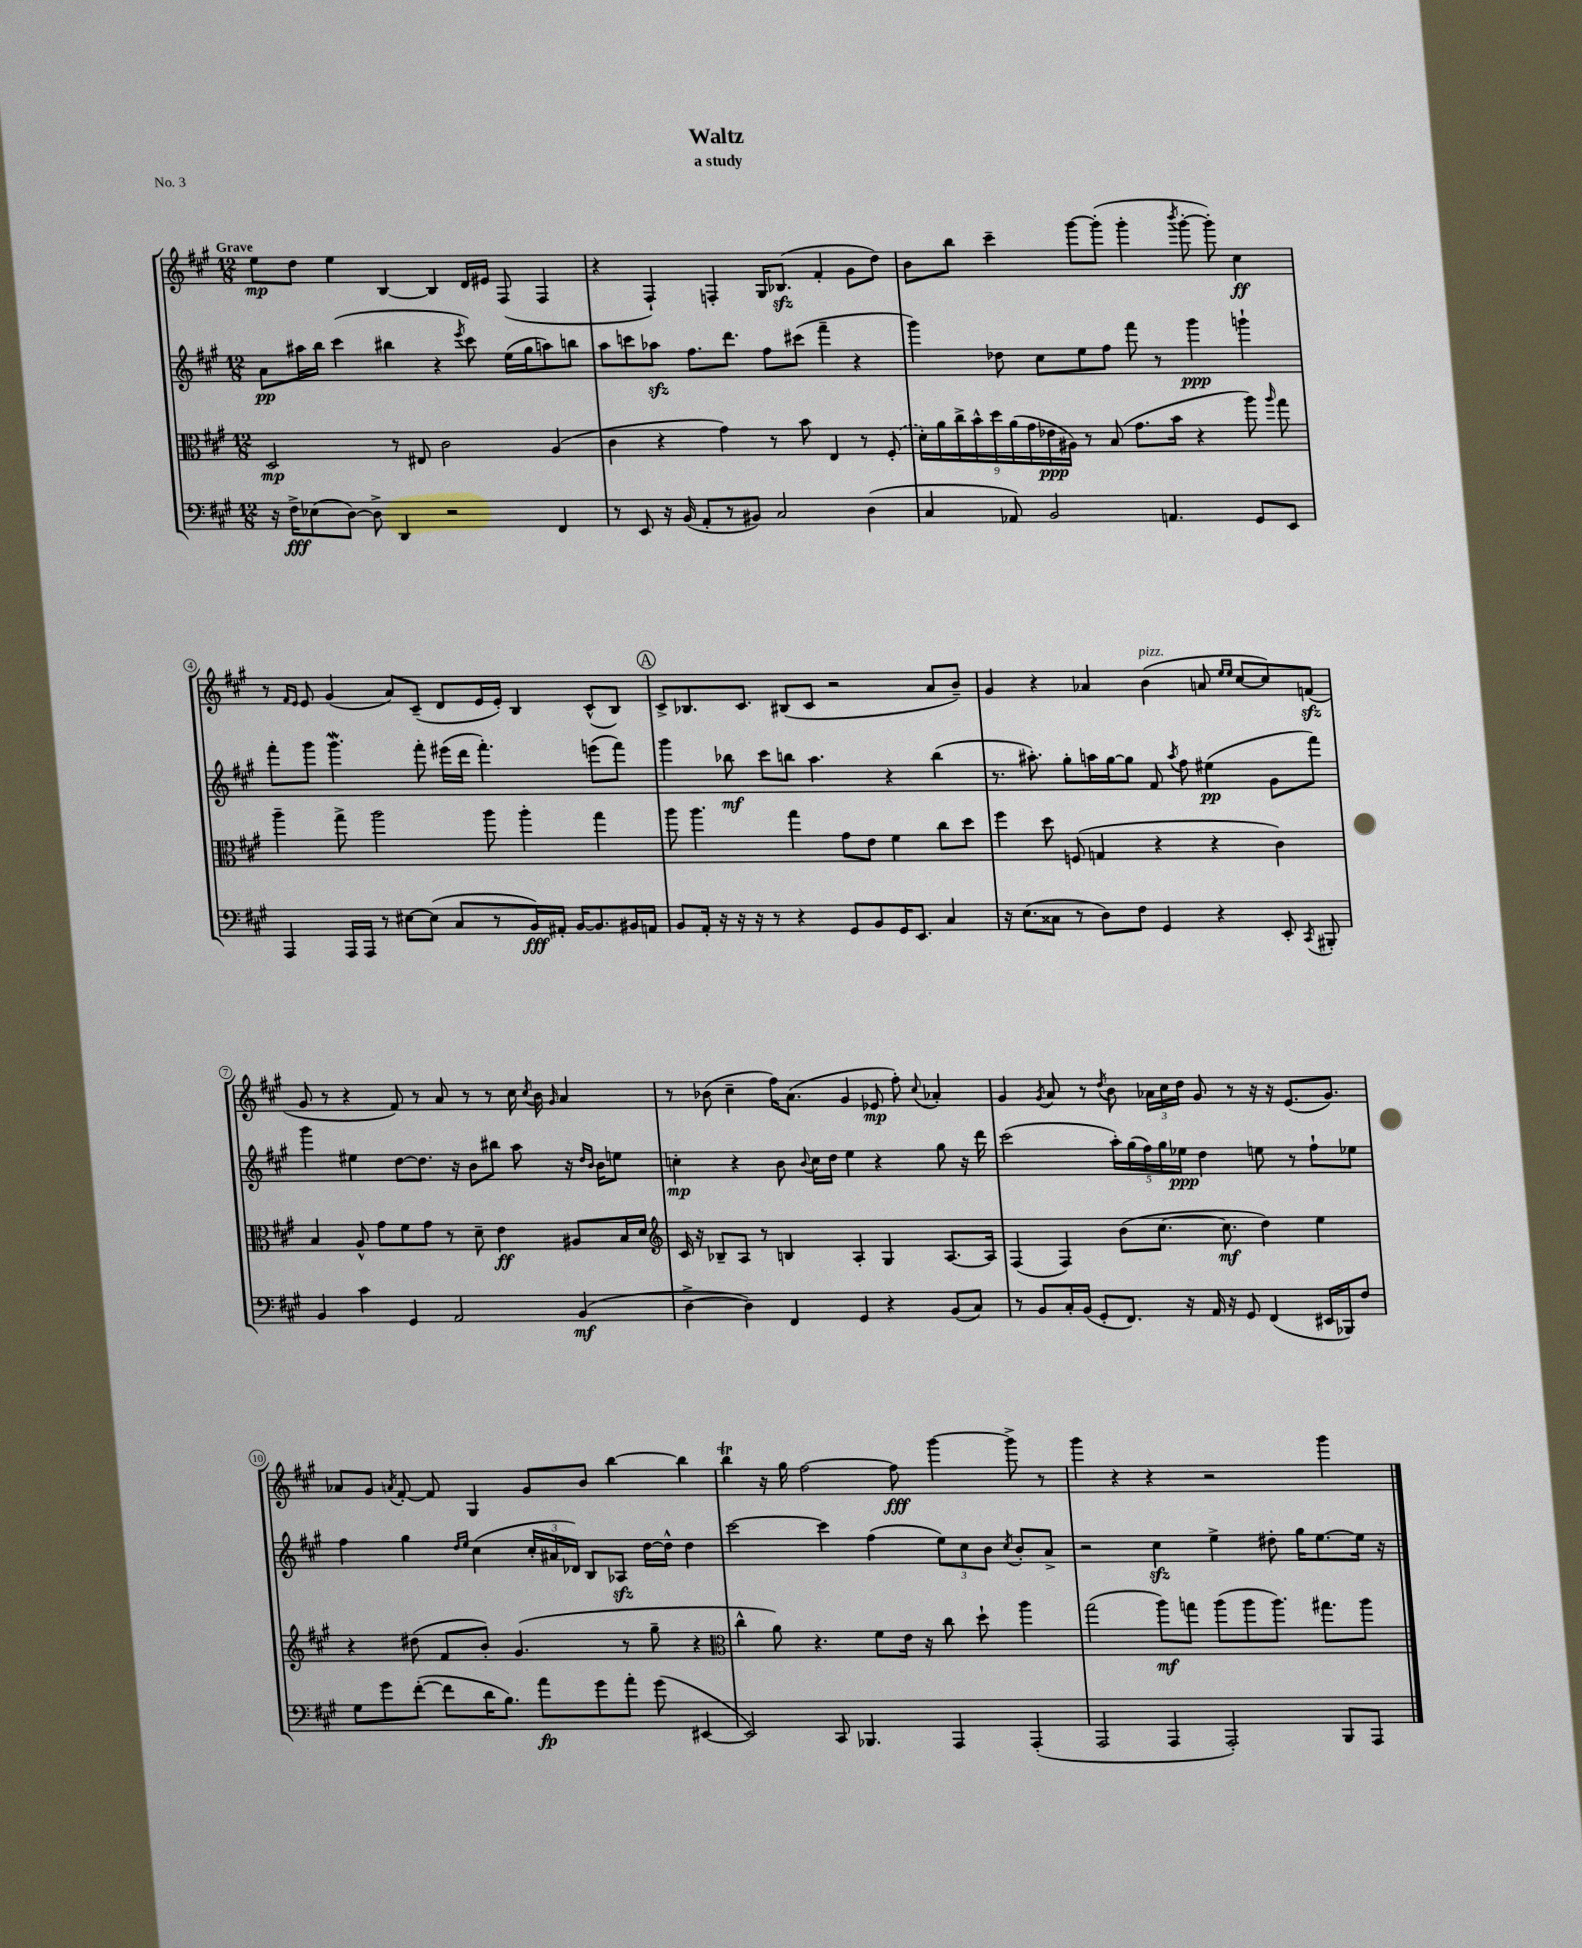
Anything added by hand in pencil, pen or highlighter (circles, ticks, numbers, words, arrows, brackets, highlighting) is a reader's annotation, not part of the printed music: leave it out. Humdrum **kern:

**kern	**kern	**kern	**kern
*staff4	*staff3	*staff2	*staff1
*clefF4	*clefC3	*clefG2	*clefG2
*k[f#c#g#]	*k[f#c#g#]	*k[f#c#g#]	*k[f#c#g#]
*M12/8	*M12/8	*M12/8	*M12/8
16r	2D/	8a\L	8ee\L
16F#^\LK	.	.	.
(8E-\	.	16aa#\L	8dd\J
.	.	16bb\JJ	.
[8D\J)	.	(4ccc#\	4ee\
8D^\]	.	.	.
4DD/	8r	4bb#\	[4B/
.	8E#/	.	.
2r	2c#\	4r	4B/]
.	.	8qeee/	.
.	.	8ccc#\)	16d/LL
.	.	.	16e#/JJ
.	.	(16ee\LL	(8F#/
.	.	16gg#\J	.
4FF#/	(4A/	8aa\)	4F#/
.	.	8bb\J	.
=	=	=	=
8r	4c#\	8aa\L	4r
8EE/	.	8ccc\	.
16r	4r	8aa-\J	4F#`/)
(16BB/	.	.	.
8AA'/L	.	8.ff#\L	.
8r	4g#\)	.	4F'/
.	.	8.ddd\J	.
8BB#/J)	.	.	.
2C#/	8r	8ff#\L	16G#/LK
.	.	.	(8.B-/J
.	8b\	(8ccc#\J	.
.	4E/	4fff#~\	4f#'/
(4D\	8r	4r	8g#\L
.	(8F#'/	.	8dd\J)
=	=	=	=
4C#/	18d'\LL)	4ggg#\)	8b\L
.	18a\	.	.
.	18cc#^\	.	.
.	.	.	8bb\J
.	18b^^\	.	.
.	18dd\	.	.
8AA-/)	.	8dd-\	4ccc#~\
.	(18a\	.	.
.	18g#\	.	.
2BB/	.	8cc#\L	.
.	18e-\	.	.
.	18A#\JJ)	.	.
.	8r	8ee\	[8ggg#\L
.	(8B/	8ff#\J	(8ggg#'\]J
.	8.g#\L	8fff#\	4ggg#'\
4.AA/	.	8r	.
.	16b\Jk	.	.
.	.	.	8qbbb/
.	4r	4ggg#\	[8ggg#'\
.	.	.	8ggg#'\])
8GG#/L	8aa\)	4ggg`\	4cc#\
.	16qqaa/	.	.
8EE/J	8gg#\	.	.
=	=	=	=
4AAA/	4aa~\	8fff#'\L	8r
.	.	.	16qqf#/LL
.	.	.	16qqe/JJ
.	.	8ggg#\J	8e/
16AAA/LL	8gg#^\	4.ggg#\	(4g#/
16AAA/JJ	.	.	.
8r	2aa\	.	.
[8E#\L	.	.	8a/L)
(8E#\]J	.	8fff#'\	(8c#~/J
8C#/L	.	(16eee#\LL	8d/L
.	.	16ddd\JJ	.
8r	8aa\	4.fff#'\)	16e/L
.	.	.	16e'/JJ)
16BB/L)	4aa'\	.	4B/
16AA#'/JJ	.	.	.
[16BB/LK	.	.	.
8.BB/]	.	.	.
.	4gg#\	(8eee\L	(8c#^^/L
16BB#/L	.	8fff#\J)	8B/J)
16AA/JJ	.	.	.
=	=	=	=
8BB/L	8aa\	4ggg#\	8c#^/L
16AA'/Jk	4.aa\	.	8.B-/
16r	.	.	.
16r	.	8bb-\	.
16r	.	.	8.c#/J
8r	.	8ccc#\L	.
4r	4gg#\	8bb\J	(8B#/L
.	.	4.aa\	8c#/J
8GG#/L	8g#\L	.	2r
8BB/	8e\J	.	.
16GG#/K	4f#\	4r	.
8.EE/J	.	.	.
4C#/	8cc#\L	(4bb\	8a/L
.	8dd\J	.	8b~/J)
=	=	=	=
16r	4ff#\	8.r	4g#/
(8.E\L	.	.	.
.	.	8.aa#'\)	.
8C##\J	8dd\	.	4r
8r	(8F/	8gg#'\L	.
8D\L)	4G/	16aa\L	4a-/
.	.	[16gg#\J	.
8F#\J	.	8gg#\]J	.
4GG#/	4r	8f#/	(4b\
.	.	8qaa/	.
.	.	8ff#\	.
4r	4r	(4ee#\	8a/
.	.	.	16qqee/LL
.	.	.	16qqee/JJ
.	.	.	[8cc#/L
8EE'/	4c#\)	8g#\L	8cc#/])
8qCC#/	.	.	.
8BBB#'/	.	8fff#\J)	(8f/J
=	=	=	=
4BB/	4B/	4ggg#\	8g#/
.	.	.	8r
4c#\	8A^^/	4ee#\	4r
.	8g#\L	.	.
4GG#/	8f#\	[8dd\L	8f#/)
.	8g#\J	8.dd\]J	8r
2AA/	8r	.	8a/
.	.	16r	.
.	8d~\	8b\L	8r
.	4e\	8bb#\J	8r
.	.	8aa\	16cc#\
.	.	.	8qcc#/
.	.	.	16b\
.	.	.	16qqg#/
(4BB/	8A#/L	16r	4a/
.	.	16qqdd/LL	.
.	.	16qqb/JJ	.
.	.	16b\LK	.
.	16B/L	8ee\J	.
.	16d/JJ	.	.
=	=	=	=
*	*clefG2	*	*
[4D^\	16c#/	4cc'\	8r
.	16r	.	.
.	8B-~/L	.	(8b-\
4D\])	8A/J	4r	4cc#~\
.	8r	.	.
4FF#/	4B/	8b\	16ff#\LK)
.	.	.	(8.a\J
.	.	8qqb/	.
.	.	16cc\LL	.
.	.	16dd\JJ	.
4GG#/	4A'/	4ee\	4g#/
4r	4G#/	4r	8e-/
.	.	.	8ff#'\)
.	.	.	8qqcc#/
(8BB/L	[8.A/L	8gg#\	4a-'/
8C#/J)	.	16r	.
.	16A/]Jk	16ddd\	.
=	=	=	=
8r	(4F#/	(2ccc#\	4g#/
8BB/L	.	.	.
.	.	.	8qg#/
16C#'/L	4F#/)	.	8a/
(16BB/JJ	.	.	.
8GG#'/L	.	.	8r
.	.	.	8qdd/
8.FF#/J)	(8b\L	20aa'\LL)	8b\
.	.	(20gg#\	.
.	.	20ff#\)	.
.	[8.cc#\J	.	24a-\LL
.	.	20gg#\	.
.	.	.	24cc#\
16r	.	.	.
.	.	20ee-\JJ	.
.	.	.	24dd\JJ
16AA/	.	4dd\	8g#/
16r	8.cc#\]	.	.
8GG#/	.	.	8r
(4FF#/	4dd\)	8ee\	16r
.	.	.	16r
.	.	8r	(8.e/L
16EE#/LL	4ee\	8ff#`\L	.
16BBB-/J)	.	.	8.g#/J)
8F#/J	.	8ee-\J	.
=	=	=	=
8G#\L	4r	4ff#\	8a-/L
8g#\	.	.	8g#/J
.	.	.	8qa/
([8f#'\J	(8dd#\	4gg#\	[8f#'/
8f#\]L	8f#/L	.	8f#/]
.	.	16qqdd/LL	.
.	.	16qqee/JJ	.
16d\K	8b'/J)	(4cc#\	4G#/
8.B\J)	.	.	.
.	(4.g#/	.	.
8a\L	.	24cc#'/LL	8g#/L
.	.	24a#/	.
.	.	24d-/JJ)	.
8g#\	.	8B/L	8b/J
8a'\J	8r	8A-/J	[4bb\
(8g#\	8gg#~\	[16dd\LL	.
.	.	16dd^^\]JJ	.
[4EE#/	4r	4dd\	4bb\]
=	=	=	=
*	*clefC3	*	*
2EE#/])	4cc#^^\	[2ccc#\	4bb\
.	8a\)	.	16r
.	.	.	16gg#\
.	4.r	.	[2ff#\
8CC#/	.	4ccc#\]	.
4.BBB-/	.	.	.
.	8f#\L	(4ff#\	.
.	16e\Jk	.	8ff#\]
.	16r	.	.
4AAA/	8cc#\	12ee\L)	[4ggg#\
.	.	12cc#\	.
.	8dd`\	.	.
.	.	12b\J	.
.	.	8qcc#/	.
(4AAA'/	4aa\	8b'/L	8ggg#^\]
.	.	8a^/J	8r
=	=	=	=
2AAA/	(2gg#\	2r	4ggg#\
.	.	.	4r
4AAA/	8aa\L)	4cc#\	4r
.	8gg\J	.	.
2AAA'/)	(8aa\L	4ee^\	2r
.	8aa\	.	.
.	8.aa\J)	8dd#'\	.
.	.	16gg#\LK	.
.	8.gg#\L	[8.ee\	.
8BBB/L	.	.	4ggg#\
8AAA/J	8aa\J	16ee\]Jk	.
.	.	16r	.
==	==	==	==
*-	*-	*-	*-
